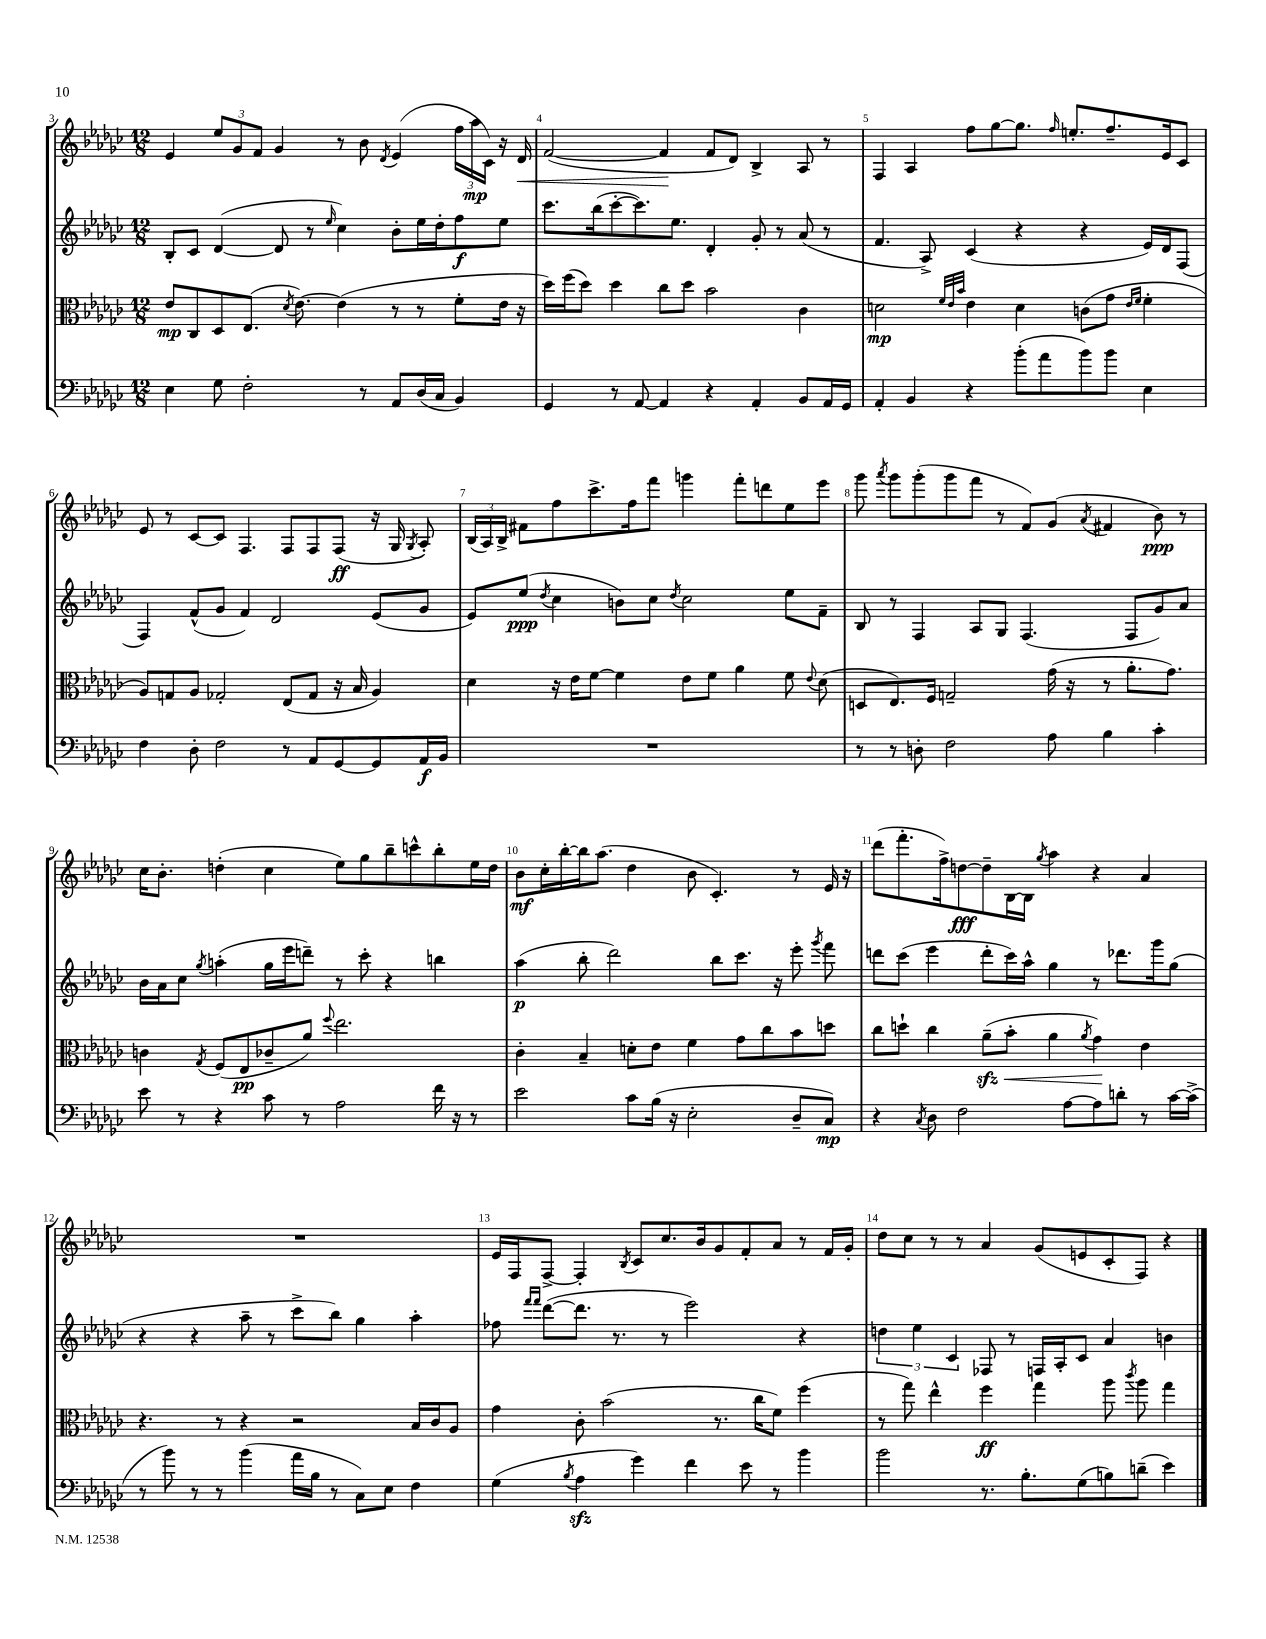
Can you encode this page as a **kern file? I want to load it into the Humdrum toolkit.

**kern	**kern	**kern	**kern
*staff4	*staff3	*staff2	*staff1
*clefF4	*clefC3	*clefG2	*clefG2
*k[b-e-a-d-g-c-]	*k[b-e-a-d-g-c-]	*k[b-e-a-d-g-c-]	*k[b-e-a-d-g-c-]
*M12/8	*M12/8	*M12/8	*M12/8
4E-	8e-	8B-'	4e-
.	8C-	8c-	.
8G-	8D-	([4d-	12ee-
.	.	.	12g-
2F'	(8.E-	.	.
.	.	.	12f
.	.	8d-]	4g-
.	8qd-	.	.
.	[8.e-)	.	.
.	.	8r	.
.	.	16qqee-	.
.	(4e-]	4cc-)	8r
8r	.	.	8b-
.	.	.	8qd-
8AA-	8r	8b-'	(4e-
(16D-	8r	16ee-	.
16C-	.	16dd-'	.
4BB-)	8f'	8ff	24ff
.	.	.	24aa-
.	.	.	24c-)
.	16e-	8ee-	16r
.	16r	.	16d-
=	=	=	=
4GG-	16dd-)	8.ccc-	([2f
.	(16ff	.	.
.	8dd-)	.	.
.	.	(16bb-	.
8r	4dd-	[8ccc-'	.
[8AA-	.	8.ccc-])	.
4AA-]	8cc-	.	4f]
.	.	8.ee-	.
.	8dd-	.	.
4r	2b-	4d-'	8f
.	.	.	8d-)
4AA-'	.	8g-'	4B-^
.	.	8r	.
8BB-	4c-	(8a-	8A-
16AA-	.	8r	8r
16GG-	.	.	.
=	=	=	=
4AA-'	2d	4.f	4F
4BB-	.	.	4A-
.	.	8A-^)	.
.	32qqf	.	.
.	32qqe-	.	.
.	32qqb-	.	.
4r	4e-	(4c-	8ff
.	.	.	[8gg-
(8b-'	4d	4r	8.gg-]
8a-	.	.	.
.	.	.	16qqff
.	.	.	8.ee'
8b-)	(8c	4r	.
8b-	8g-	.	8.ff~
.	16qqe-	.	.
.	16qqf	.	.
4E-	4f'	16e-)	.
.	.	16d-	16e-
.	.	(8F	8c-
=	=	=	=
4F	8A-)	4F)	8e-
.	8G	.	8r
8D-'	8A-	(8f^^	[8c-
2F	2G-'	8g-	8c-]
.	.	4f)	4.F
.	.	2d-	.
8r	(8E-	.	8F
8AA-	8G-	.	8F
[8GG-	16r	.	(8F
.	16B-	.	.
8GG-]	4A-)	(8e-	16r
.	.	.	16G-
.	.	.	8qG-
16AA-	.	8g-	8A-')
16BB-	.	.	.
=	=	=	=
1.r	4d-	8e-)	(24B-
.	.	.	24A-)
.	.	.	24B-^
.	.	(8ee-	8f#
.	.	8qdd-	.
.	16r	4cc-	8ff
.	16e-	.	.
.	[8f	.	8.ccc-^
.	4f]	8b)	.
.	.	.	16ff
.	.	8cc-	8fff
.	.	8qdd-	.
.	8e-	2cc-	4ggg
.	8f	.	.
.	4a-	.	8fff'
.	.	.	8ddd
.	8f	8ee-	8ee-
.	8qqe-	.	.
.	(8d-	8f~	8eee-
=	=	=	=
8r	8D	8B-	8ggg-
.	.	.	8qaaa-
8r	8.E-)	8r	8ggg-
8D'	.	4F	(8ggg-'
.	16F	.	.
2F	2G~	.	8ggg-
.	.	8A-	8fff
.	.	8G-	8r
.	.	(4.F	8f)
8A-	(16g-	.	(8g-
.	16r	.	.
.	.	.	8qa-
4B-	8r	.	4f#
.	8.a-'	8F	.
4c-'	.	8g-)	8b-)
.	8.g-)	.	.
.	.	8a-	8r
=	=	=	=
8e-	4c	16b-	16cc-
.	.	16a-	8.b-'
8r	.	8cc-	.
.	8qG-	8qgg-	.
4r	(8F	(4aa'	(4dd'
.	8E-	.	.
8c-	8c-~	16gg-	4cc-
.	.	16eee-	.
8r	8a-)	8ddd~)	.
.	8qqff	.	.
2A-	2.ee-	8r	8ee-)
.	.	8ccc-'	8gg-
.	.	4r	8bb-~
.	.	.	8ccc^^
16f	.	4bb	8bb-'
16r	.	.	.
8r	.	.	16ee-
.	.	.	16dd
=	=	=	=
2e-	4c-'	(4aa-	8b-
.	.	.	16cc-'
.	.	.	[16bb-'
.	4B-~	8bb-'	16bb-]
.	.	.	(8.aa-
.	.	2ddd-)	.
8c-	8d'	.	4dd-
(16B-	8e-	.	.
16r	.	.	.
2E-'	4f	.	8b-
.	.	8bb-	4.c-')
.	8g-	8.ccc-	.
.	8cc-	.	.
.	.	16r	.
8D-~	8b-	8eee-'	8r
.	.	8qggg-	.
8C-)	8dd	8fff	16e-
.	.	.	16r
=	=	=	=
4r	8cc-	8ddd	(8ddd-
.	8dd`	(8ccc-	8.fff'
8qC-	.	.	.
8D-	4cc-	4eee-	.
.	.	.	16ff^)
2F	.	.	[8dd
.	(8a-~	8ddd'	8dd~]
.	8b-'	16ccc-)	[16B-
.	.	16aa-^^	16B-]
.	.	.	8qgg-
.	4a-	4gg-	4aa-
[8A-	.	.	.
.	8qa-	.	.
8A-]	4g-)	8r	4r
8d'	.	8.ddd-	.
8r	4e-	.	4a-
.	.	16ggg-	.
[16c-	.	(8gg-	.
(16c-^]	.	.	.
=	=	=	=
8r	4.r	4r	1.r
8b-)	.	.	.
8r	.	4r	.
8r	8r	.	.
(4b-	4r	8aa-~	.
.	.	8r	.
16a-	2r	8ccc-^	.
16B-	.	.	.
8r	.	8bb-)	.
8C-)	.	4gg-	.
8E-	.	.	.
4F	16B-	4aa-'	.
.	16c-	.	.
.	8A-	.	.
=	=	=	=
(4G-	4g-	8ff-	16e-
.	.	.	16F
.	.	16qqfff	.
.	.	16qqfff	.
.	.	([8ddd-	[8F^
8qB-	.	.	.
4A-	8c-'	8.ddd-]	4F']
.	(2b-	.	.
.	.	8.r	.
.	.	.	8qB-
4g-)	.	.	8c-
.	.	8r	8.cc-
4f	.	2eee-)	.
.	.	.	16b-
.	8.r	.	8g-
8e-	.	.	8f'
.	16cc-	.	.
8r	8f)	.	8a-
4b-	(4ff	4r	8r
.	.	.	16f
.	.	.	16g-'
=	=	=	=
2b-	8r	6dd	8dd-
.	8gg-)	.	8cc-
.	.	6ee-	.
.	4ee-^^	.	8r
.	.	6c-	.
.	.	.	8r
8.r	4ff	8F-	4a-
.	.	8r	.
8.B-'	.	.	.
.	4gg-	16F	(8g-
.	.	16A-'	.
(8G-	.	8c-	8e
8B)	8aa-	4a-	8c-'
.	8qccc-	.	.
(8d~	8aa-	.	8F)
4e-)	4gg-	4b	4r
==	==	==	==
*-	*-	*-	*-
